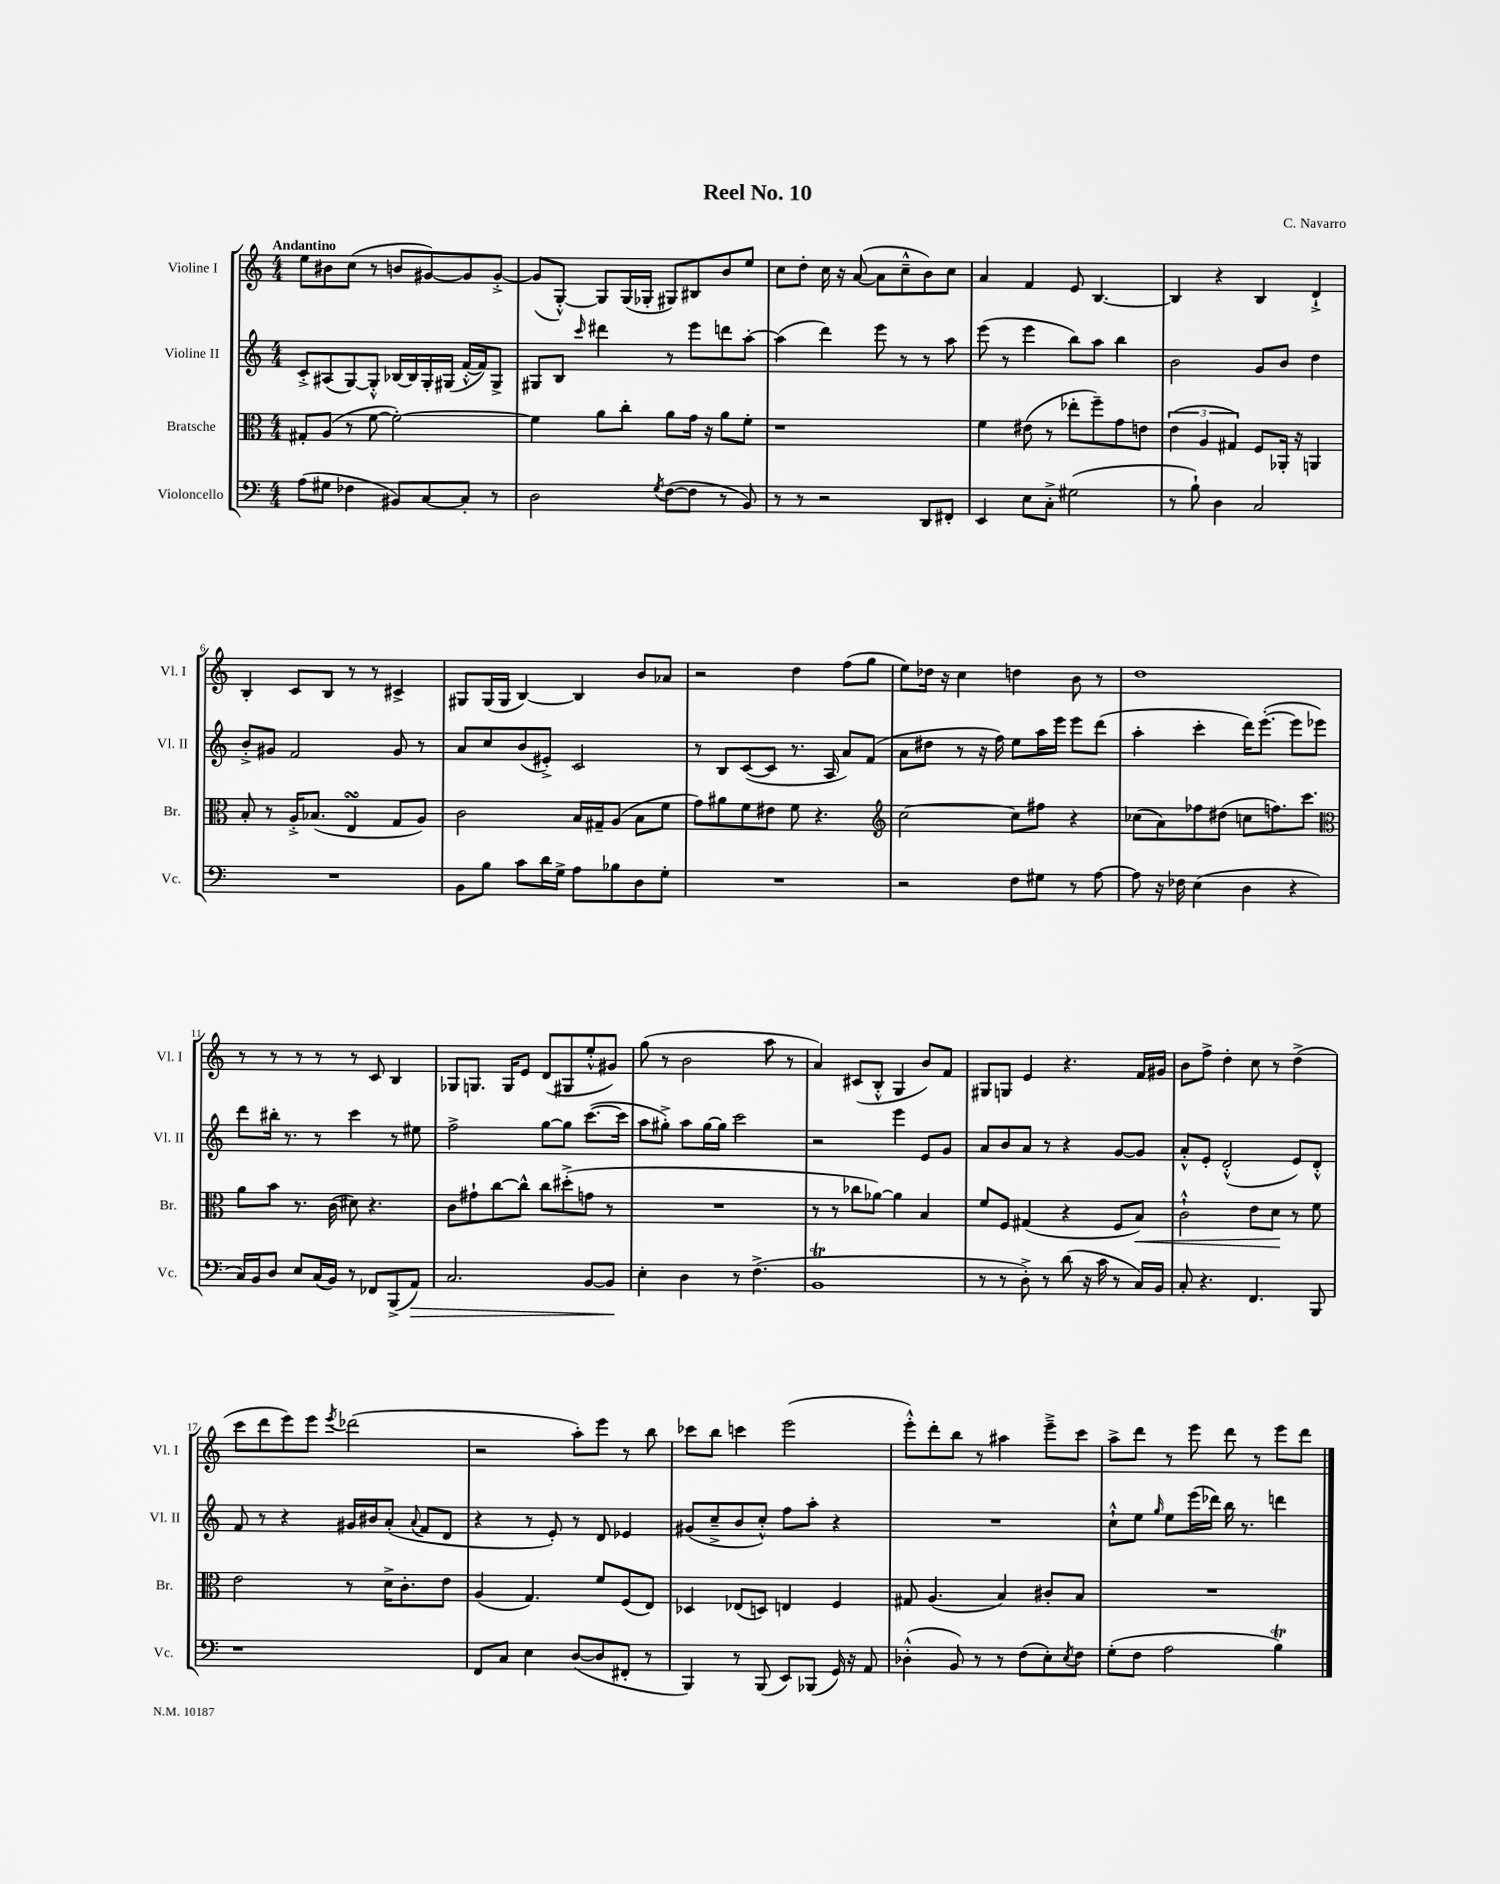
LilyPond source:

\header { title = "Reel No. 10" composer = "C. Navarro" }
<<
\new StaffGroup <<
\new Staff = "s0" \with { instrumentName = "Violine I" shortInstrumentName = "Vl. I" } {
    \clef treble \key c \major \numericTimeSignature \time 4/4 \tempo "Andantino"
    e''8 bis'8 c''8( r8 b'8 gis'8~) gis'8 gis'8~-.-> |
    gis'8( g8~-.-^) g8 g16( ges16-. gis8) bis8 b'8 e''8 |
    c''8 d''8-. c''16 r16 a'8~( a'8 c''8---^ b'8) c''8 |
    a'4 f'4 e'8 b4.~ |
    b4 r4 b4 d'4-!-> |
    b4-. c'8 b8 r8 r8 cis'4-> |
    gis8 gis16( gis16 b4~) b4 b'8 aes'8 |
    r2 d''4 f''8( g''8 |
    e''8) des''16 r16 c''4 d''4 b'8 r8 |
    d''1 |
    r8 r8 r8 r8 r8 c'8 b4 |
    ges8 g8. g16 e'8 d'8( gis8 e''8-.-^ gis'8) |
    g''8( r8 b'2 a''8 r8 |
    a'4) cis'8( b8-.-^ g4 b'8) f'8 |
    gis8 g8 e'4 r4. f'16 gis'16 |
    b'8 f''8-> d''4-. c''8 r8 d''4->( |
    c'''8 d'''8 e'''8) e'''8 \acciaccatura { e'''8 } des'''2( |
    r2 a''8-.) e'''8 r8 b''8 |
    ces'''8 b''8 c'''4 e'''2( |
    e'''8-.-^) d'''8-. b''8 r8 ais''4 e'''8---> c'''8 |
    a''8-> d'''8 r8 e'''8 d'''8 r8 e'''8 d'''8 \bar "|." |
}
\new Staff = "s1" \with { instrumentName = "Violine II" shortInstrumentName = "Vl. II" } {
    \clef treble \key c \major \numericTimeSignature \time 4/4
    c'8-.-> ais8( g8~) g8-.-^ bes16~ bes16 g16-. gis16( f'16~-.-^ f'16) gis8-> |
    gis8 b8 \grace { c'''16 } dis'''4 r8 e'''8 d'''8 a''8~-. |
    a''4( d'''4) e'''8 r8 r8 a''8 |
    e'''8( r8 e'''4 b''8) a''8 b''4 |
    b'2 g'8 b'8 d''4 |
    b'8-.-> gis'8 f'2 gis'8 r8 |
    a'8 c''8 b'8( eis'8-.->) c'2 |
    r8 b8 c'8~( c'8 r8. a16 a'8) f'8( |
    a'8 dis''8 r8 r16 f''16) e''8 a''16 e'''16 e'''8 d'''8( |
    a''4-. c'''4-. d'''16) e'''8.~-.( e'''8 ees'''8) |
    d'''8 bis''16-. r8. r8 c'''4 r8 eis''8 |
    f''2-> g''8~ g''8 c'''8.~( c'''16 |
    a''8 gis''8-.->) a''8 gis''16~ gis''16 c'''2 |
    r2 e'''4 e'8 g'8 |
    a'8 b'8 a'8 r8 r4 g'8~ g'8 |
    a'8-.-^ e'8-. d'2-.-^( e'8) d'8-.-^ |
    f'8 r8 r4 gis'16 bis'16 a'8-.( \appoggiatura { a'8 } f'8 d'8 |
    r4 r8 e'8-.) r8 d'8 ees'4 |
    gis'8( c''8---> b'8 c''8-.-^) f''8 a''8-. r4 |
    R1 |
    c''8-!-^ e''8 \grace { g''16 } e''8 e'''16( des'''16) b''16 r8. d'''4 \bar "|." |
}
\new Staff = "s2" \with { instrumentName = "Bratsche" shortInstrumentName = "Br." } {
    \clef alto \key c \major \numericTimeSignature \time 4/4
    gis8-. a8( r8 f'8~ f'2~-.) |
    f'4 a'8 c''8-. a'8 g'16 r16 a'8 f'8-. |
    r1 |
    f'4 eis'8( r8 ees''8-. f''8--) g'8 e'8 |
    \tuplet 3/2 { e'4( a4 gis4) } f8 aes,16-. r16 a,4 |
    b8-. r8 a16-.-> bes8.( e4\turn g8 a8) |
    c'2 b16 gis16-- a8( b8 f'8 |
    g'8) ais'8 f'8 eis'8 f'8 r4. |
    \clef treble c''2~ c''8 fis''8 r4 |
    ces''8( a'8) fes''8 dis''8( c''8 f''8.) c'''8. |
    \clef alto a'8 b'8 r8. c'16( dis'8) r4. |
    c'8 gis'8-! c''8~ c''8-^ c''8 dis''8-.->( g'8 r8 |
    R1 |
    r8 r8 ces''8 aes'8~) aes'4 b4 |
    f'8 f8 gis4( r4 f8 b8\<) |
    c'2-!-^ e'8 d'8\! r8 f'8 |
    e'2 r8 d'16-> c'8.-. e'8 |
    a4( g4.) f'8 f8( e8) |
    des4 ees8( d8) e4 f4 |
    gis8 a4.( b4) cis'8-. b8 |
    R1 \bar "|." |
}
\new Staff = "s3" \with { instrumentName = "Violoncello" shortInstrumentName = "Vc." } {
    \clef bass \key c \major \numericTimeSignature \time 4/4
    a8( gis8 fes4 bis,8) c8~ c8-. r8 |
    d2 \acciaccatura { g8 } f8~( f8 r8 b,8) |
    r8 r8 r2 d,8 fis,8-. |
    e,4 e8 c8-.-> gis2( |
    r8 b8-!) d4 c2 |
    R1 |
    b,8 b8 c'8 d'16 g16-> a8 bes8 d8 g8-. |
    R1 |
    r2 f8 gis8 r8 a8~ |
    a8 r16 fes16 e4( d4 r4 |
    c16) b,16 d8 e8 c16( b,16) r8 fes,8 b,,8->( a,8\>) |
    c2. b,8~ b,8\! |
    e4-. d4 r8 f4.->( |
    b,1\trill |
    r8 r8 d8-.->) r8 d'8( r16 c'16 r8 c16) b,16 |
    c8-. r4. f,4. b,,8 |
    r1 |
    f,8 c8 e4 d8~( d8 fis,8-. r8 |
    b,,4) r8 b,,8( e,8) bes,,8( g,16) r16 a,8 |
    des4-.-^( b,8) r8 r8 f8( e8-.) \acciaccatura { e8 } f8 |
    g8-.( f8 a2 b4\trill) \bar "|." |
}
>>
>>
